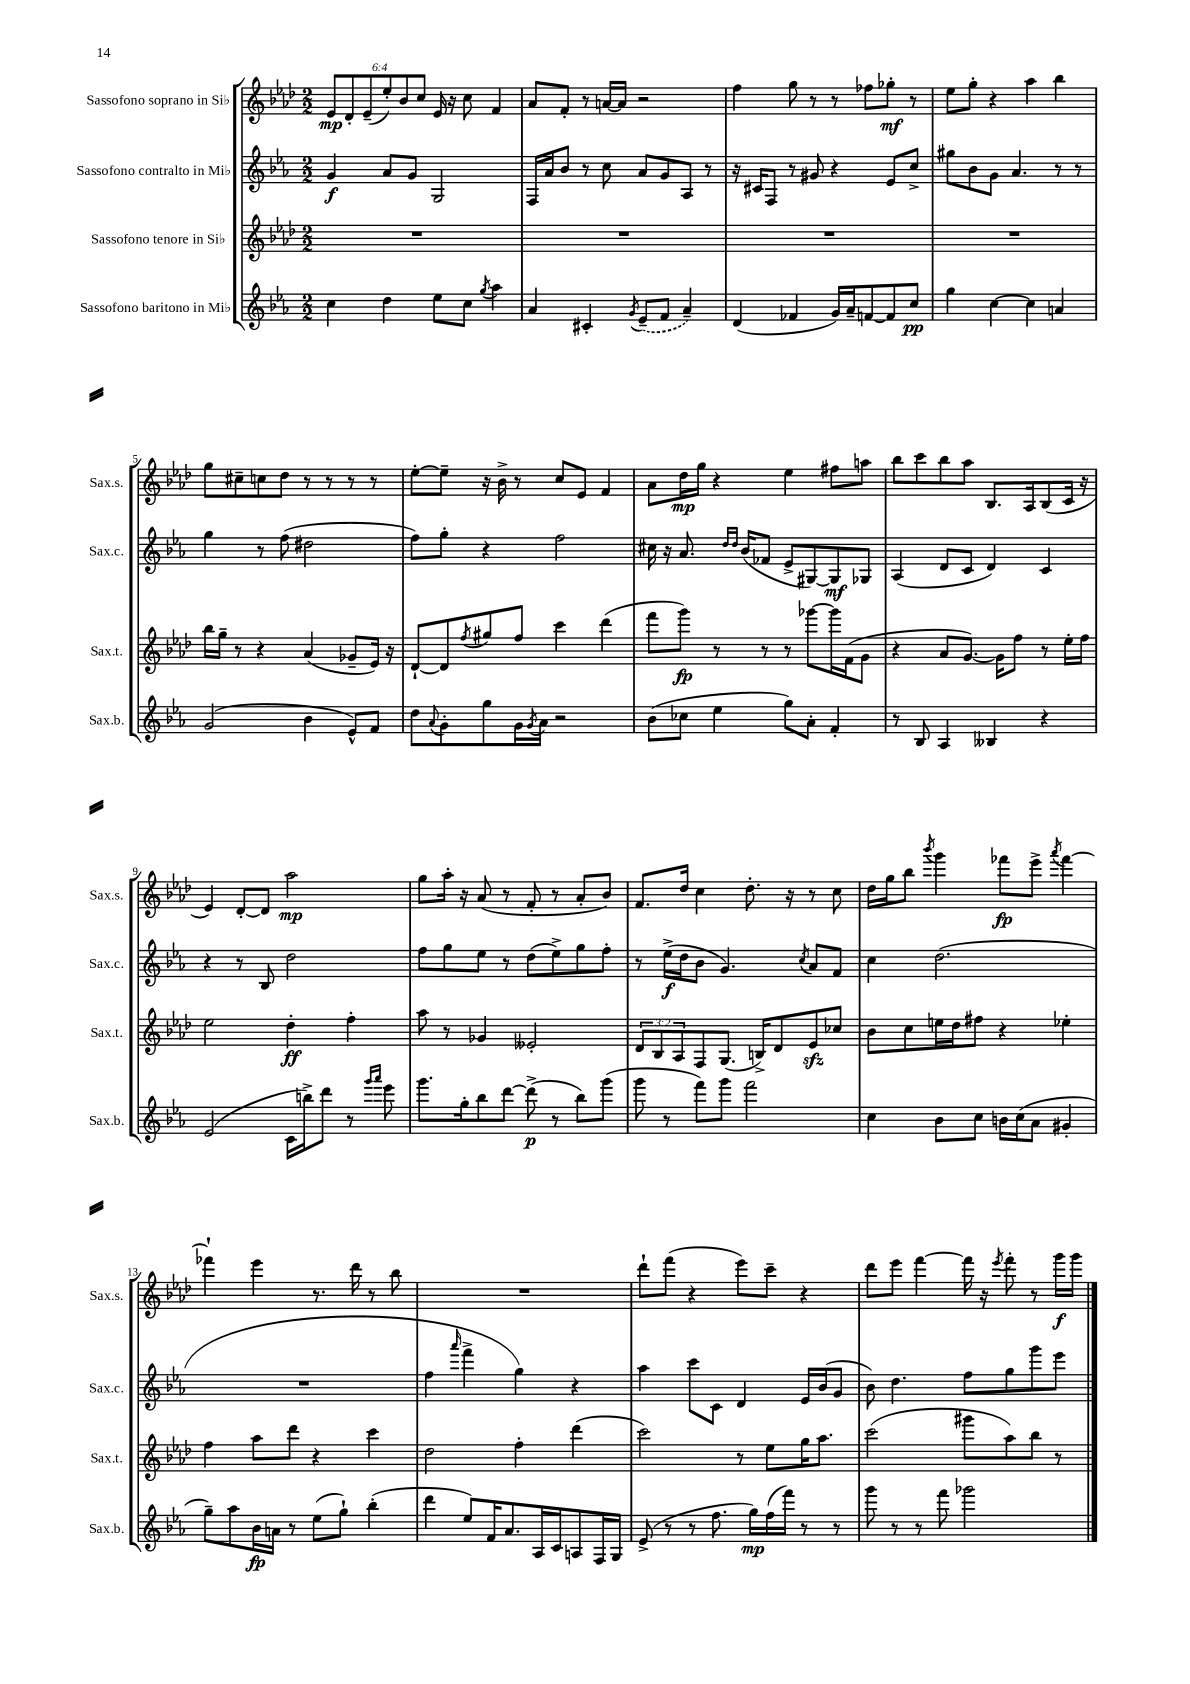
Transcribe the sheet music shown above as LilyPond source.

<<
\new StaffGroup <<
\new Staff = "s0" \with { instrumentName = "Sassofono soprano in Sib" shortInstrumentName = "Sax.s." } {
    \clef treble \key aes \major \numericTimeSignature \time 2/2 \override Staff.TupletNumber.text = #tuplet-number::calc-fraction-text
    \tuplet 6/4 { ees'8\mp des'8-. ees'8--( ees''8-.) bes'8 c''8 } ees'16 r16 c''8 f'4 |
    aes'8 f'8-. r8 a'16~ a'16 r2 |
    f''4 g''8 r8 r8 fes''8 ges''8-.\mf r8 |
    ees''8 g''8-. r4 aes''4 bes''4 |
    g''8 cis''8-- c''8 des''8 r8 r8 r8 r8 |
    ees''8~-. ees''8-- r16 bes'16-> r8 c''8 ees'8 f'4 |
    aes'8 des''16\mp g''16 r4 ees''4 fis''8 a''8 |
    bes''8 c'''8 bes''8 aes''8 bes8. aes16 bes8( c'16 r16 |
    ees'4) des'8~-. des'8 aes''2\mp |
    g''8 aes''16-. r16 aes'8( r8 f'8-. r8 aes'8-. bes'8) |
    f'8. des''16 c''4 des''8.-. r16 r8 c''8 |
    des''16 g''16 bes''8 \acciaccatura { bes'''8 } g'''4 fes'''8\fp ees'''8-> \acciaccatura { aes'''8 } fes'''4~ |
    fes'''4-! ees'''4 r8. des'''16 r8 bes''8 |
    R1 |
    des'''8-! f'''8( r4 ees'''8) c'''8-- r4 |
    des'''8 ees'''8 f'''4~ f'''16 r16 \acciaccatura { ees'''8 } f'''8-. r8 g'''16\f g'''16 \bar "|." |
}
\new Staff = "s1" \with { instrumentName = "Sassofono contralto in Mib" shortInstrumentName = "Sax.c." } {
    \clef treble \key ees \major \numericTimeSignature \time 2/2
    g'4\f aes'8 g'8 g2 |
    f16 aes'16 bes'8 r8 c''8 aes'8 g'8 aes8 r8 |
    r16 cis'16 f8 r8 gis'8 r4 ees'8 c''8-> |
    gis''8 bes'8 g'8 aes'4. r8 r8 |
    g''4 r8 f''8( dis''2 |
    f''8) g''8-. r4 f''2 |
    cis''16 r16 aes'8. \grace { d''16 d''16 } bes'16( fes'8 ees'8-> gis8~) gis8\mf ges8 |
    aes4( d'8 c'8 d'4) c'4 |
    r4 r8 bes8 d''2 |
    f''8 g''8 ees''8 r8 d''8( ees''8->) g''8 f''8-. |
    r8 ees''16->\f( d''16 bes'8 g'4.) \acciaccatura { c''8 } aes'8 f'8 |
    c''4 d''2.( |
    R1 |
    f''4 \grace { aes'''16 } f'''4-> g''4) r4 |
    aes''4 c'''8 c'8 d'4 ees'16 bes'16( g'8 |
    bes'8) d''4. f''8 g''8 g'''8 ees'''8 \bar "|." |
}
\new Staff = "s2" \with { instrumentName = "Sassofono tenore in Sib" shortInstrumentName = "Sax.t." } {
    \clef treble \key aes \major \numericTimeSignature \time 2/2 \override Staff.TupletNumber.text = #tuplet-number::calc-fraction-text
    R1 |
    R1 |
    R1 |
    R1 |
    bes''16 g''16-- r8 r4 aes'4( ges'8-- ees'16) r16 |
    des'8~-! des'8 \acciaccatura { f''8 } gis''8 f''8 c'''4 des'''4( |
    f'''8 g'''8\fp) r8 r8 r8 ges'''8~ ges'''16 f'16( g'8 |
    r4 aes'8 g'8.~) g'16 f''8 r8 ees''16-. f''16 |
    ees''2 des''4-.\ff f''4-. |
    aes''8 r8 ges'4 eeses'2-. |
    \tuplet 3/2 { des'8 bes8 aes8 } f8 g8.( b16->) des'8 ees'8\sfz ces''8 |
    bes'8 c''8 e''16 des''16 fis''8 r4 ees''4-. |
    f''4 aes''8 des'''8 r4 c'''4 |
    des''2 f''4-. des'''4( |
    c'''2) r8 ees''8 g''16 aes''8. |
    c'''2( gis'''8 aes''8) bes''8 r8 \bar "|." |
}
\new Staff = "s3" \with { instrumentName = "Sassofono baritono in Mib" shortInstrumentName = "Sax.b." } {
    \clef treble \key ees \major \numericTimeSignature \time 2/2
    c''4 d''4 ees''8 c''8 \acciaccatura { g''8 } aes''4 |
    aes'4 cis'4-. \acciaccatura { g'8 } \once \slurDashed ees'8--( f'8 aes'4--) |
    d'4( fes'4 g'16) aes'16-- f'8~ f'8 c''8\pp |
    g''4 c''4~ c''4 a'4 |
    g'2( bes'4 ees'8-^) f'8 |
    d''8 \appoggiatura { aes'8 } g'8-. g''8 g'16 \acciaccatura { g'8 } aes'16 r2 |
    bes'8( ces''8 ees''4 g''8) aes'8-. f'4-. |
    r8 bes8 aes4 beses4 r4 |
    ees'2( c'16 b''16->) d'''8 r8 \grace { g'''16 aes'''16 } ees'''8 |
    g'''8. g''16-. bes''8 d'''8~ d'''8->\p( r8 bes''8) g'''8( |
    g'''8 r8 f'''8) g'''8 f'''2 |
    c''4 bes'8 c''8 b'16 c''16( aes'8 gis'4-. |
    g''8--) aes''8 bes'16\fp a'16 r8 ees''8( g''8-!) bes''4-.( |
    d'''4 ees''8) f'16 aes'8. aes16 c'16 a8 f16 g16 |
    ees'8->( r8 r8 f''8. g''16\mp) f''16( f'''16) r8 r8 |
    g'''8 r8 r8 f'''8 ges'''2 \bar "|." |
}
>>
>>
